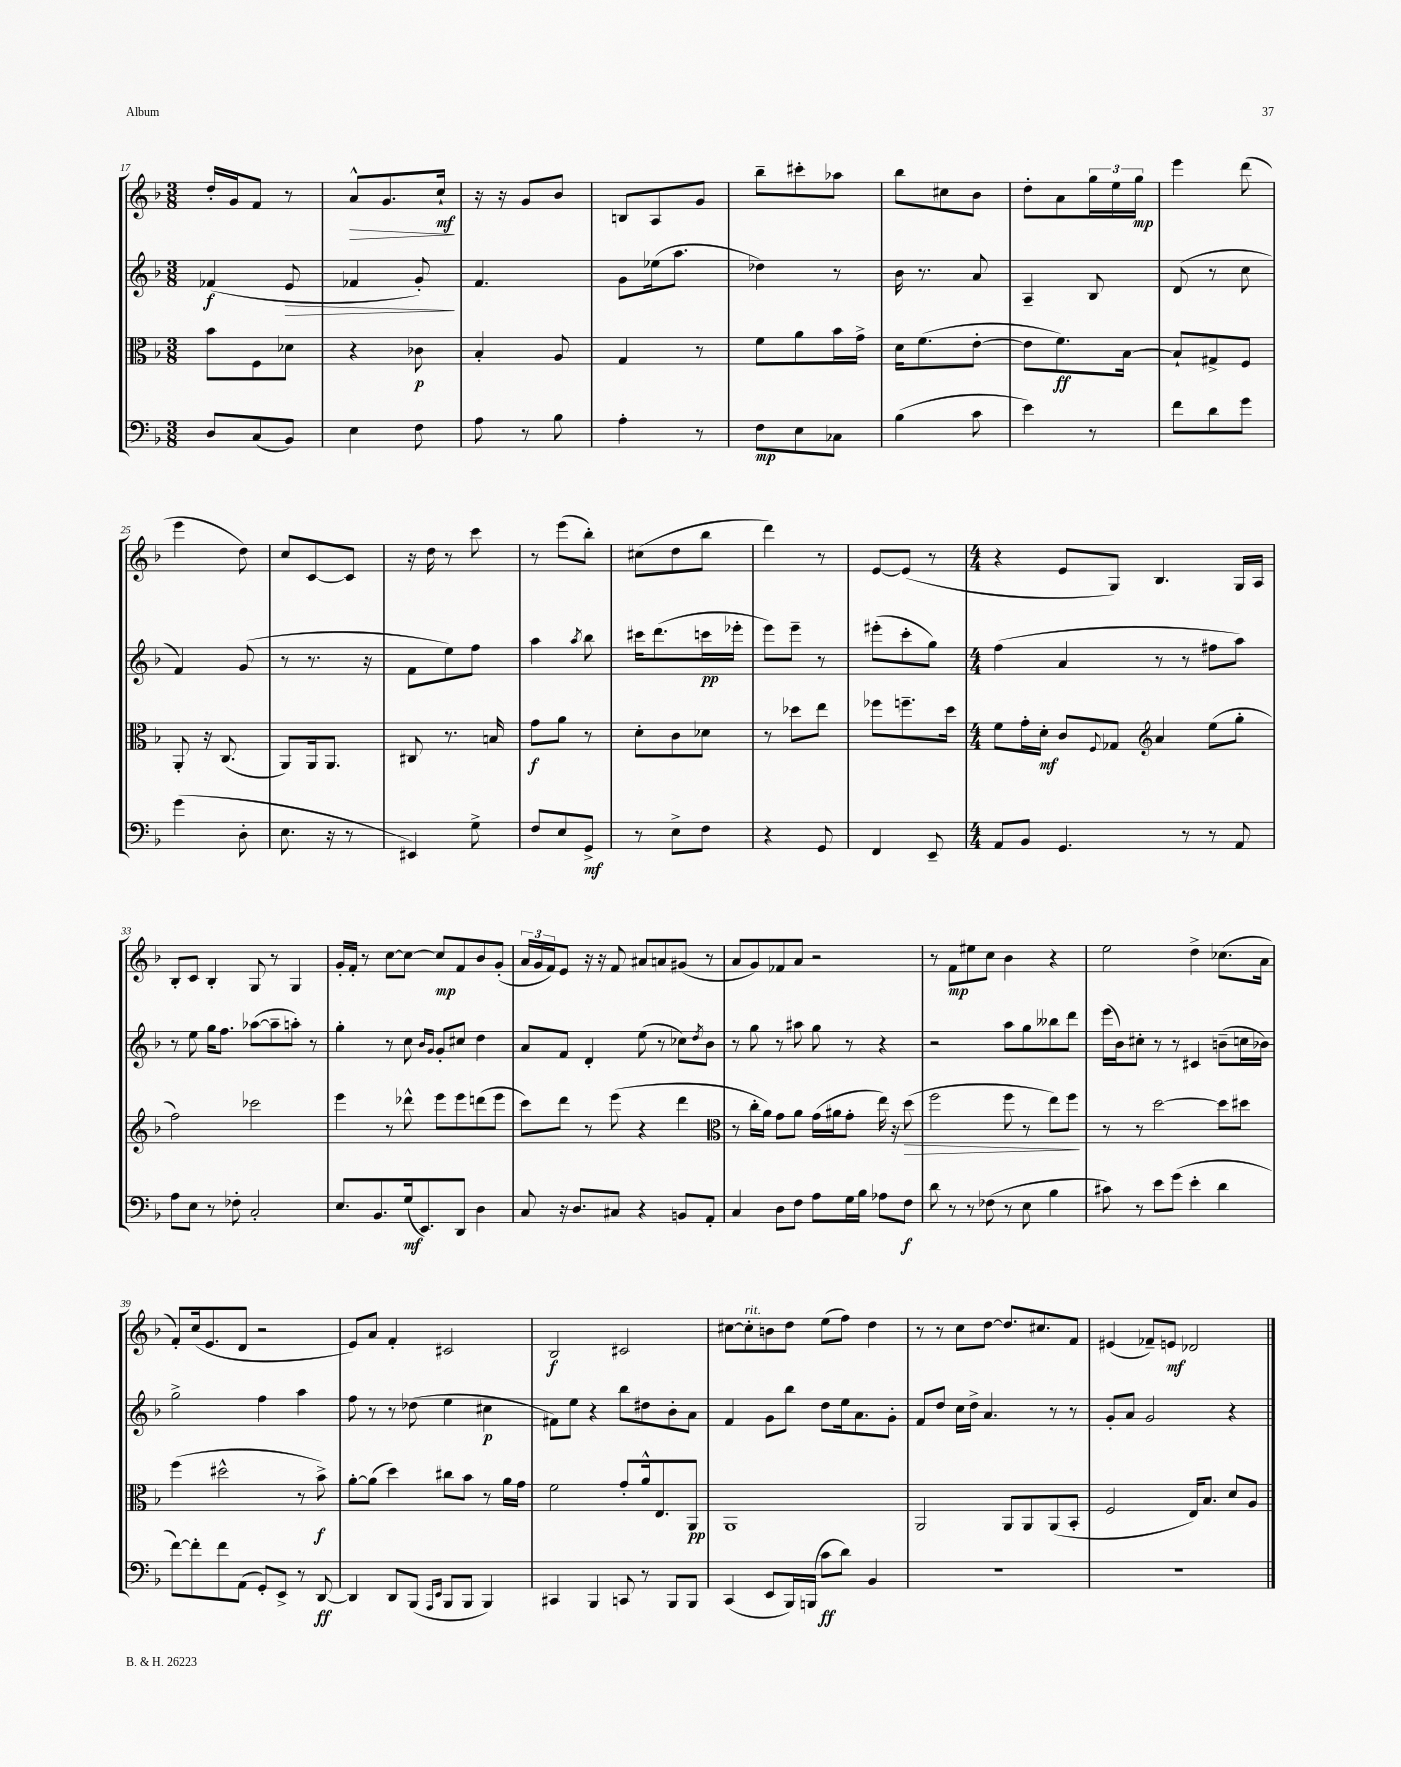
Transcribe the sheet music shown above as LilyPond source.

<<
\new StaffGroup <<
\new Staff = "s0" {
    \clef treble \key f \major \numericTimeSignature \time 3/8
    d''16-. g'16 f'8 r8 |
    a'8-^\> g'8. c''16-!\mf\! |
    r16 r16 g'8 bes'8 |
    b8 a8 g'8 |
    bes''8-- cis'''8-. aes''8 |
    bes''8 cis''8 bes'8 |
    d''8-. a'8 \tuplet 3/2 { g''16 e''16 g''16\mp } |
    e'''4 d'''8( |
    e'''4 d''8) |
    c''8 c'8~ c'8 |
    r16 d''16 r8 c'''8 |
    r8 e'''8( bes''8-.) |
    cis''8( d''8 bes''8 |
    d'''4) r8 |
    e'8~ e'8( r8 |
    \numericTimeSignature \time 4/4 r4 e'8 g8) bes4. g16 a16 |
    bes8-. c'8 bes4-. g8 r8 g4 |
    g'16-. f'16-. r8 c''8~ c''8~ c''8\mp f'8 bes'8 g'8-.( |
    \tuplet 3/2 { a'16 g'16 f'16) } e'8 r16 r16 f'8 ais'8 a'8 gis'8( r8 |
    a'8 g'8) fes'8 a'8 r2 |
    r8 f'8\mp eis''8 c''8 bes'4 r4 |
    e''2 d''4-> ces''8.( a'16 |
    f'8-.) c''16( e'8. d'8 r2 |
    e'8) a'8 f'4-. cis'2 |
    bes2\f cis'2 |
    cis''8~ cis''8-.^\markup { \italic "rit." } b'8 d''8 e''8( f''8) d''4 |
    r8 r8 c''8 d''8~ d''8. cis''8. f'8 |
    eis'4( fes'8--) e'8\mf des'2 \bar "|." |
}
\new Staff = "s1" {
    \clef treble \key f \major \numericTimeSignature \time 3/8
    fes'4\f( e'8\> |
    fes'4 g'8-.\!) |
    f'4. |
    g'8 ees''16( a''8. |
    des''4) r8 |
    bes'16 r8. a'8 |
    a4-- bes8 |
    d'8( r8 c''8 |
    f'4) g'8( |
    r8 r8. r16 |
    f'8 e''8) f''8 |
    a''4 \acciaccatura { a''8 } bes''8 |
    cis'''16 d'''8.( c'''16\pp ees'''16-. |
    e'''8) e'''8-- r8 |
    eis'''8-.( c'''8-. g''8) |
    \numericTimeSignature \time 4/4 f''4( a'4 r8 r8 fis''8 a''8) |
    r8 e''8 g''16 f''8. aes''8~( aes''8-- a''8-.) r8 |
    g''4-. r8 c''8 \grace { bes'16 g'16 } g'8-. cis''8 d''4 |
    a'8 f'8 d'4-. e''8( r8 ces''8) \acciaccatura { d''8 } bes'8 |
    r8 g''8 r8 ais''8 g''8 r8 r4 |
    r2 a''8 g''8 beses''8 d'''8 |
    e'''16( bes'16) cis''8-. r8 r8 cis'4 b'8--( c''16 bes'16) |
    g''2-> f''4 a''4 |
    f''8 r8 r8 des''8( e''4 cis''4\p |
    fis'8) e''8 r4 bes''8 dis''8 bes'8-. a'8 |
    f'4 g'8 bes''8 d''8 e''16 a'8. g'8-. |
    f'8 d''8 c''16 d''16-> a'4. r8 r8 |
    g'8-. a'8 g'2 r4 \bar "|." |
}
\new Staff = "s2" {
    \clef alto \key f \major \numericTimeSignature \time 3/8
    bes'8 f8 des'8 |
    r4 ces'8\p |
    bes4-. a8 |
    g4 r8 |
    f'8 a'8 bes'16 g'16-> |
    d'16 f'8.( e'8~-. |
    e'8 f'8.\ff) bes16~ |
    bes8-! gis8-> f8 |
    a,8-. r16 c8.( |
    a,8) a,16 a,8. |
    cis8 r8. b16 |
    g'8\f a'8 r8 |
    d'8-. c'8 des'8 |
    r8 des''8 e''8 |
    fes''8 f''8.-- d''16 |
    \numericTimeSignature \time 4/4 f'8 g'16-. d'16-.\mf c'8 \appoggiatura { f8 } ges8 \clef treble a'4 e''8( g''8-. |
    f''2) ces'''2 |
    e'''4 r8 des'''8-^ e'''8 e'''8 d'''8( e'''8 |
    c'''8) d'''8 r8 e'''8( r4 d'''4 |
    \clef alto r8 c''16-. a'16) g'8 a'8 g'16( ais'16 g'8-. e''16) r16 d''8\>( |
    f''2 f''8 r8 e''8) f''8\! |
    r8 r8 d''2~ d''8 dis''8 |
    f''4( dis''2-^ r8 bes'8->\f) |
    a'8~-. a'8( d''4) cis''8 bes'8 r8 a'16 g'16 |
    f'2 g'8-. a'16-^ e8. a,8\pp |
    a,1 |
    a,2 a,8 a,8 a,8( bes,8-. |
    f2 e16) bes8. d'8 a8 \bar "|." |
}
\new Staff = "s3" {
    \clef bass \key f \major \numericTimeSignature \time 3/8
    d8 c8( bes,8) |
    e4 f8 |
    a8 r8 bes8 |
    a4-. r8 |
    f8\mp e8 ces8 |
    bes4( c'8 |
    e'4) r8 |
    f'8 d'8 g'8 |
    g'4( d8-. |
    e8. r16 r8 |
    eis,4) g8-> |
    f8 e8 g,8->\mf |
    r8 e8-> f8 |
    r4 g,8 |
    f,4 e,8-- |
    \numericTimeSignature \time 4/4 a,8 bes,8 g,4. r8 r8 a,8 |
    a8 e8 r8 fes8-. c2-. |
    e8. bes,8. g16\mf( e,8.) d,8 d4 |
    c8 r16 d8. cis8 r4 b,8 a,8-. |
    c4 d8 f8 a8 g16 bes16 aes8 f8\f |
    d'8 r8 r8 fes8( r8 e8 bes4 |
    cis'8) r8 e'8 g'8( e'4-. d'4 |
    f'8~) f'8-. f'8 a,8( g,8-.) e,8-> r8 d,8~\ff |
    d,4 d,8 bes,,8( \grace { a,,16 e,16 } bes,,8 bes,,8 bes,,4) |
    cis,4 bes,,4 c,8 r8 bes,,8 bes,,8 |
    c,4( e,8 bes,,16) b,,16( c'8\ff d'8) bes,4 |
    R1 |
    R1 \bar "|." |
}
>>
>>
\layout { \context { \Score currentBarNumber = #17 } }
